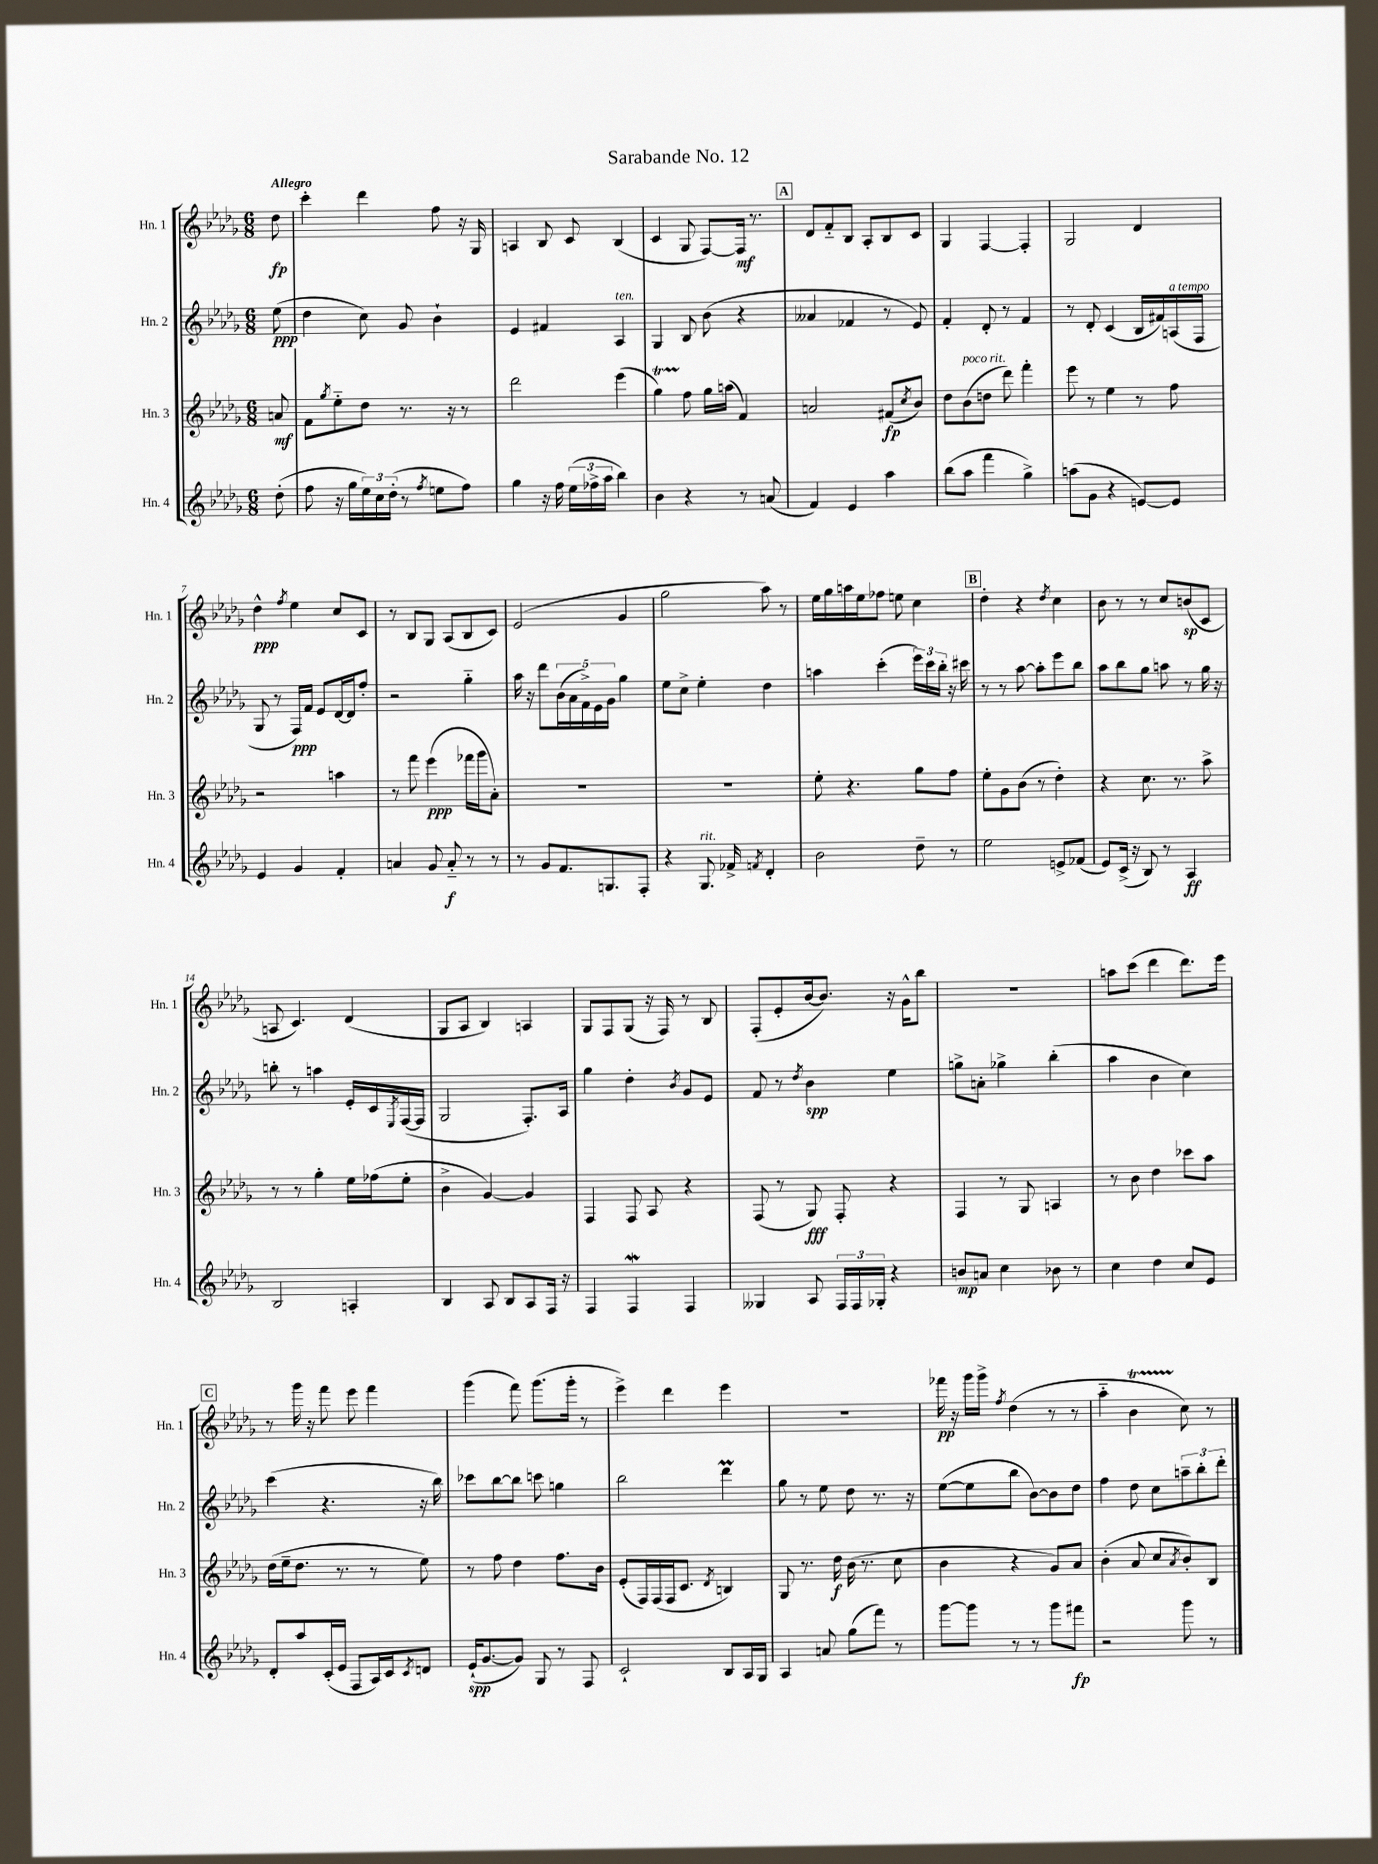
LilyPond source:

\header { title = "Sarabande No. 12" }
<<
\new StaffGroup <<
\new Staff = "s0" \with { instrumentName = "Hn. 1" shortInstrumentName = "Hn. 1" } {
    \clef treble \key des \major \numericTimeSignature \time 6/8 \partial 8 \tempo "Allegro"
    des''8\fp |
    c'''4-. des'''4 f''8 r16 ges16 |
    a4 bes8 c'8 bes4( |
    c'4 ges8 f8~) f16\mf r8. |
    \mark \markup { \box "A" } des'8 f'8-_ bes8 aes8-. bes8 c'8 |
    ges4 f4~ f4-. |
    ges2 des'4 |
    des''4-^\ppp \acciaccatura { f''8 } ees''4 c''8 c'8 |
    r8 bes8 ges8 aes8( bes8 c'8) |
    ees'2( ges'4 |
    ges''2 aes''8) r8 |
    ees''16 ges''16 a''16 ees''16 fes''8 e''8 c''4 |
    \mark \markup { \box "B" } des''4-. r4 \acciaccatura { des''8 } c''4 |
    bes'8 r8 r8 c''8 b'8\sp( c'8 |
    a8 c'4.) des'4( |
    ges8 aes8 bes4) a4 |
    ges8 f8 ges8( r16 f16) r8 bes8 |
    f8-.( ees'8-. bes'16~ bes'8.) r16 ges'16-^ bes''8 |
    R2. |
    a''8 c'''8( des'''4 des'''8.) ees'''16 |
    \mark \markup { \box "C" } r8 ges'''16 r16 f'''8 ees'''8 f'''4 |
    ges'''4( f'''8) ges'''8.( ges'''16-. r8 |
    ees'''4->) des'''4 ees'''4 |
    R2. |
    fes'''16\pp r16 ges'''16 ges'''16-> \acciaccatura { f''8 } des''4( r8 r8 |
    aes''4-_ bes'4\startTrillSpan c''8\stopTrillSpan) r8 \bar "|." |
}
\new Staff = "s1" \with { instrumentName = "Hn. 2" shortInstrumentName = "Hn. 2" } {
    \clef treble \key des \major \numericTimeSignature \time 6/8 \partial 8
    ees''8\ppp( |
    des''4 c''8) ges'8 bes'4-! |
    ees'4 fis'4 aes4^\markup { \italic "ten." } |
    ges4 bes8 bes'8( r4 |
    \mark \markup { \box "A" } aeses'4 fes'4 r8 ees'8) |
    f'4-. des'8-. r8 f'4 |
    r8 des'8-. c'4( bes16 fis'16) a16^\markup { \italic "a tempo" }( f16 |
    ges8 r8 f16\ppp) f'16 ees'8 des'16~ des'16 f''8-. |
    r2 ges''4-_ |
    aes''16 r16 des'''8 \tuplet 5/4 { bes'16( aes'16 f'16->) ees'16 ges'16 } ges''4 |
    ees''8 c''8-> ees''4-. des''4 |
    a''4 c'''4-.( \tuplet 3/2 { ees'''16) c'''16 bes''16-. } r16 cis'''16 |
    \mark \markup { \box "B" } r8 r8 aes''8~ aes''8-. ees'''8 bes''8 |
    aes''8 bes''8 ges''8 a''8 r8 ges''16 r16 |
    b''8-. r8 a''4 ees'16-. c'16 \acciaccatura { ees8 } f16~( f16 |
    ges2 f8.-.) aes16 |
    ges''4 des''4-. \acciaccatura { bes'8 } ges'8 ees'8 |
    f'8 r8 \acciaccatura { des''8 } bes'4\spp ees''4 |
    g''8-> a'8-. ges''4-> bes''4-.( |
    aes''4 bes'4 c''4) |
    \mark \markup { \box "C" } c'''4( r4. r16 bes''16) |
    ces'''8 bes''8~ bes''8 c'''8 g''4 |
    bes''2 des'''4\prall |
    ges''8 r8 ees''8 des''8 r8. r16 |
    ees''8~( ees''8 bes''8 bes'8~) bes'8 des''8 |
    f''4 des''8 c''8 \tuplet 3/2 { a''8-- bes''8-. des'''8-. } \bar "|." |
}
\new Staff = "s2" \with { instrumentName = "Hn. 3" shortInstrumentName = "Hn. 3" } {
    \clef treble \key des \major \numericTimeSignature \time 6/8 \partial 8
    a'8\mf |
    f'8 \acciaccatura { ges''8 } ees''8-_ des''8 r8. r16 r8 |
    des'''2 ees'''4( |
    ges''4\startTrillSpan) f''8\stopTrillSpan ges''16 a''16( f'4) |
    \mark \markup { \box "A" } a'2 fis'8\fp( \acciaccatura { c''8 } bes'8) |
    des''8 bes'8^\markup { \italic "poco rit." }( d''8 des'''8) f'''4-. |
    ees'''8 r8 ees''4 r8 f''8 |
    r2 a''4 |
    r8 f'''8 ees'''4\ppp( fes'''16 ges'''16 aes'8-.) |
    R2. |
    R2. |
    ees''8-. r4. ges''8 f''8 |
    \mark \markup { \box "B" } ees''8-. ges'8 bes'8( r8 des''4-.) |
    r4 c''8. r8. aes''8-> |
    r8 r8 ges''4-. ees''16 fes''16( ees''8-. |
    bes'4-> ges'4~) ges'4 |
    f4 f8 aes8 r4 |
    f8( r8 ges8\fff) f8-. r4 |
    f4 r8 ges8 a4 |
    r8 bes'8 des''4 ces'''8 aes''8 |
    \mark \markup { \box "C" } des''16( ees''16-- des''8. r8. r8 ees''8) |
    r8 f''8 des''4 f''8. bes'16 |
    ees'8-.( f16) f16( f16 c'8. \acciaccatura { des'8 } b4) |
    ges8 r8. des''16\f bes'16( r8. c''8 |
    bes'4 r4 ges'8) aes'8 |
    bes'4-.( aes'8 c''8 \acciaccatura { aes'8 } bes'8-.) bes8 \bar "|." |
}
\new Staff = "s3" \with { instrumentName = "Hn. 4" shortInstrumentName = "Hn. 4" } {
    \clef treble \key des \major \numericTimeSignature \time 6/8 \partial 8
    des''8-.( |
    f''8 r16 ges''16 \tuplet 3/2 { ees''16) c''16 des''16-.( } r8 \acciaccatura { f''8 } e''8 f''8) |
    ges''4 r16 f''16 \tuplet 3/2 { ees''16( fes''16-> aes''16 } bes''4) |
    bes'4 r4 r8 a'8( |
    \mark \markup { \box "A" } f'4) ees'4 aes''4 |
    bes''8( aes''8 f'''4 ges''4->) |
    a''8( ges'8 r4 e'8~) e'8 |
    ees'4 ges'4 f'4-. |
    a'4 ges'8 a'8-_\f r8 r8 |
    r8 ges'8 f'8. g8. f8-. |
    r4 ges8.^\markup { \italic "rit." } fes'16-> \acciaccatura { f'8 } des'4-. |
    bes'2 des''8-- r8 |
    \mark \markup { \box "B" } ees''2 e'8-> fes'8( |
    ees'8) c'16->( r16 bes8) r8 aes4\ff |
    bes2 a4-. |
    bes4 aes8 bes8 aes8 f16 r16 |
    f4 f4\mordent f4 |
    geses4 aes8 \tuplet 3/2 { f16 f16 ges16-. } r4 |
    b'8\mp a'8 c''4 bes'8 r8 |
    c''4 des''4 c''8 ees'8 |
    \mark \markup { \box "C" } des'8-. aes''8 c'16-.( ees'16 f8 aes16) c'16 \acciaccatura { c'8 } d'8 |
    ees'16-!\spp( ges'8.~ ges'8) ges8 r8 f8 |
    c'2-! bes8 aes16 ges16 |
    aes4 a'8 ges''8( f'''8) r8 |
    ges'''8~ ges'''8 r8 r8 ges'''8 fis'''8\fp |
    r2 ges'''8 r8 \bar "|." |
}
>>
>>
